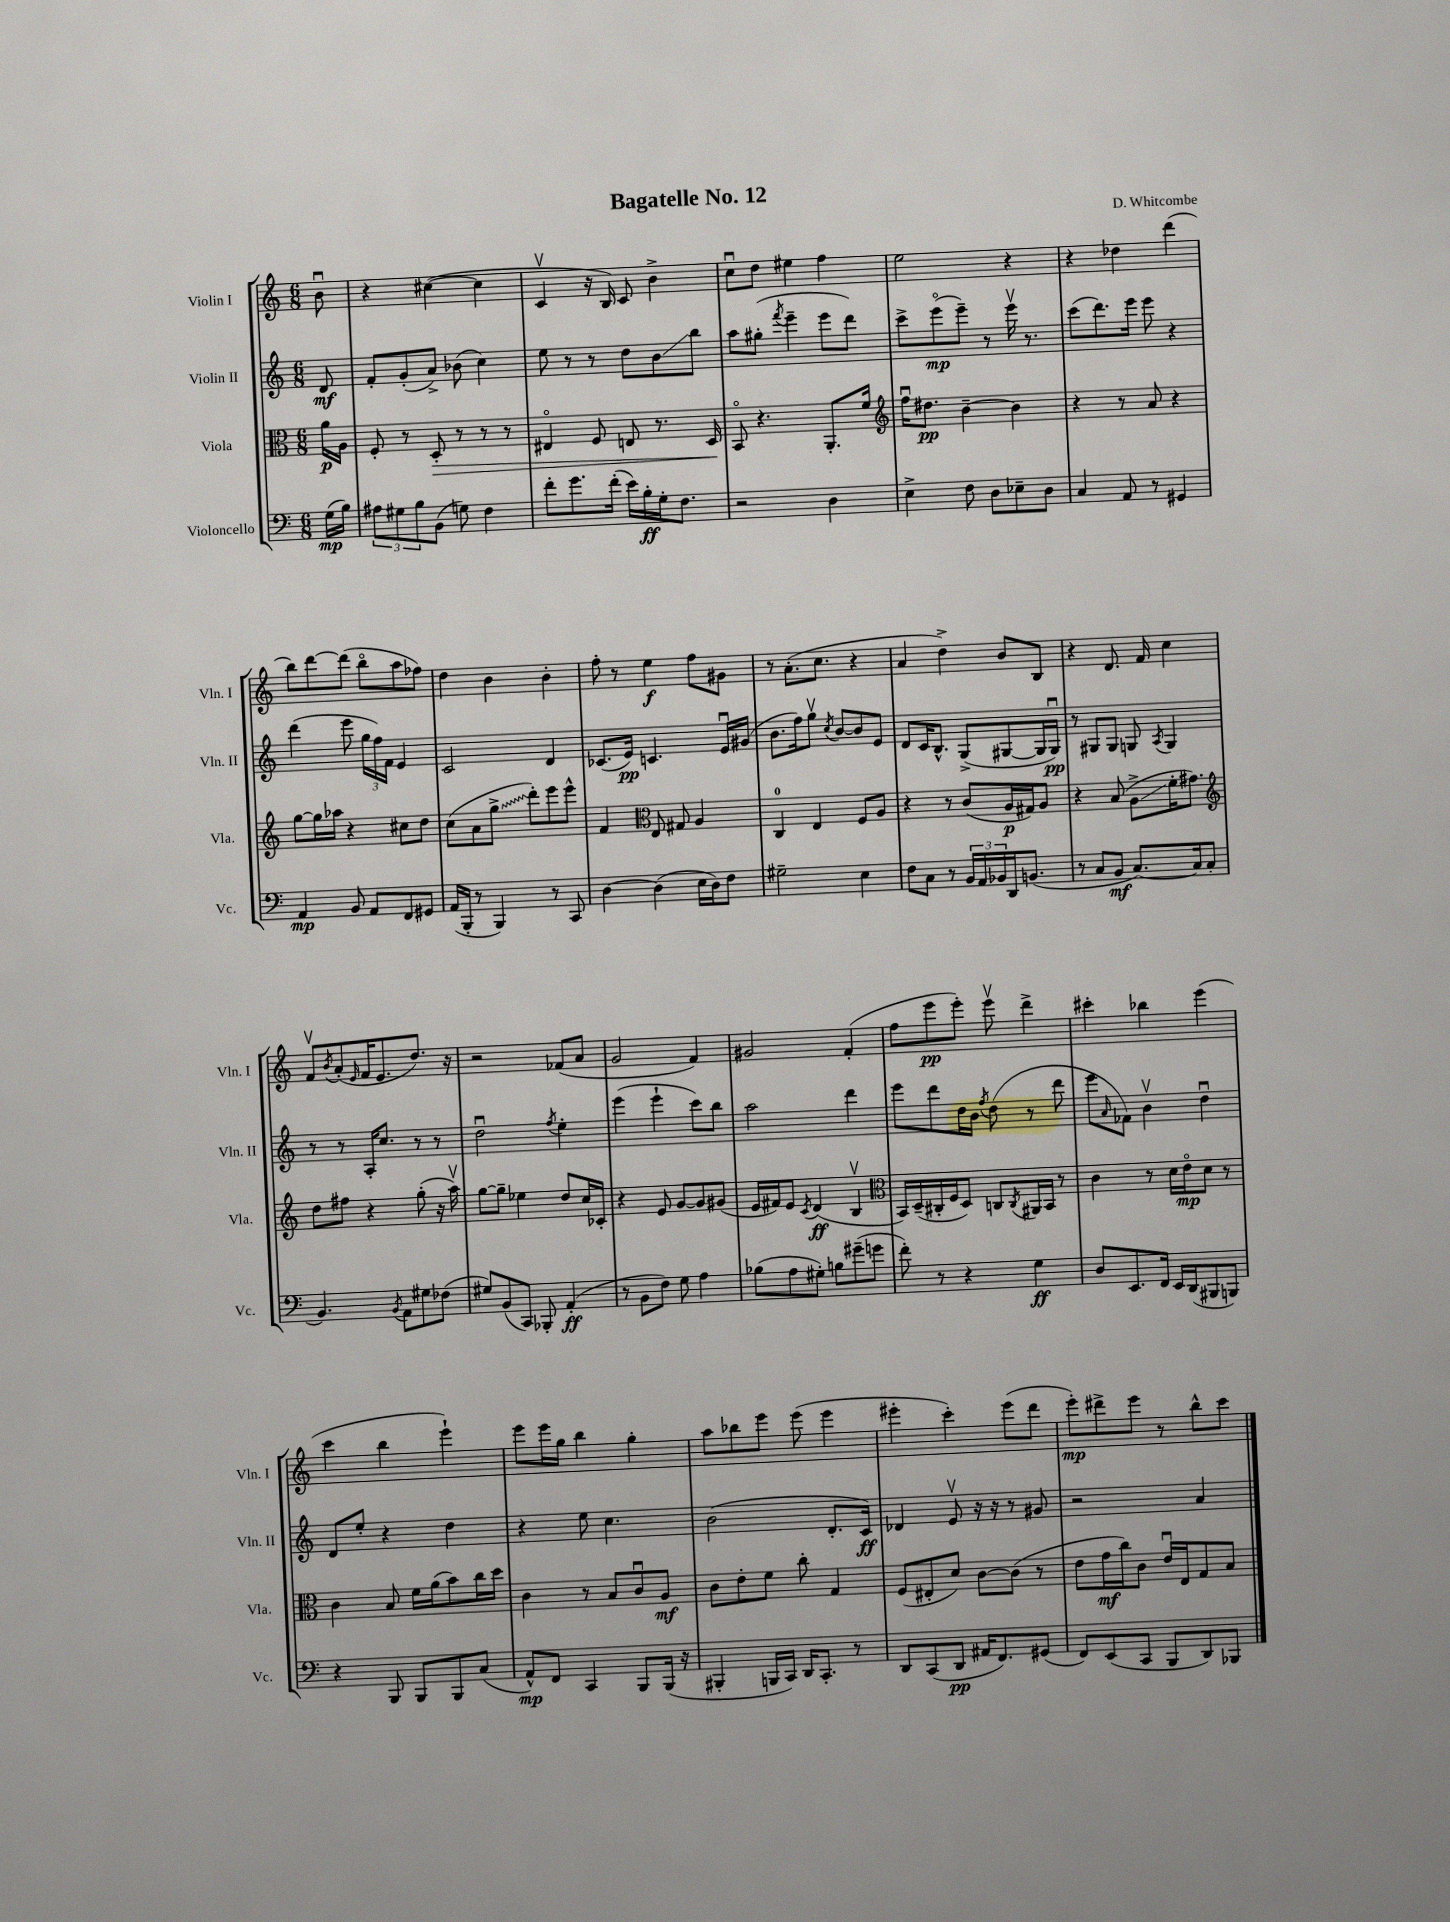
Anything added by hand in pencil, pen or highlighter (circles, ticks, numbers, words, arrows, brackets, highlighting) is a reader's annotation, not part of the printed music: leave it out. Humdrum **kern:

**kern	**kern	**kern	**kern
*staff4	*staff3	*staff2	*staff1
*clefF4	*clefC3	*clefG2	*clefG2
*k[]	*k[]	*k[]	*k[]
*M6/8	*M6/8	*M6/8	*M6/8
(16G	16a	8d	8bu
16B)	16A	.	.
=	=	=	=
12A#	8F'	8f'	4r
12G#	.	.	.
.	8r	(8g'	.
12B	.	.	.
(8BB	8D'	8a^)	([4cc#
8G)	8r	(8b-	.
4F	8r	4cc)	4cc#]
.	8r	.	.
=	=	=	=
8f'	4E#o	8ee	4cv
8.g	.	8r	.
.	8F	8r	16r
(16f'	.	.	16B)
16e)	8E	8dd	8c
16B'	.	.	.
16G'	8.r	8b	4b^
8.F	.	.	.
.	.	8bb	.
.	16D	.	.
=	=	=	=
2r	8BBo	8aa	8ccu
.	4.r	(8gg#'	8dd
.	.	8qfff	.
.	.	4eee~	4ee#
4D	8.AA'	8eee	4ff
.	.	8ddd)	.
.	16f	.	.
=	=	=	=
*	*clefG2	*	*
4E^	16ffu	8ccc^	2ee
.	8.dd#	.	.
.	.	(8eeeo	.
8F	[4b~	8eee~)	.
8D	.	8r	.
8E-~	4b]	16eeev	4r
.	.	8.r	.
8D	.	.	.
=	=	=	=
4C	4r	(8ccc	4r
.	.	8.ddd)	.
8AA	8r	.	4dd-
.	.	16eee	.
8r	8a	8eee	.
4GG#	4r	4r	(4ddd
=	=	=	=
4AA	[8gg	(4ddd	8bb)
.	16gg]	.	[8ddd
.	16aa-	.	.
8BB	4r	8eee	(8ddd]
8AA	.	24gg	8bbo
.	.	24ff)	.
.	.	24f	.
8FF	8cc#	4e	8aa
8GG#	8dd	.	8ff-)
=	=	=	=
(16AA	(8cc	2c	4dd
16BBB'	.	.	.
8r	8a	.	.
4BBB)	8gg^	.	4b
.	8ddd')	.	.
8r	8eee	4d	4b'
8CC	8eee^^	.	.
=	=	=	=
[4D	4f	(8.c-	8ff'
.	.	.	8r
.	.	16e)	.
*	*clefC3	*	*
(4D]	8E	4.c	4ee
.	8G#	.	.
16E	4A	.	8ff
16D)	.	.	.
8F	.	16eu	8g#
.	.	(16g#	.
=	=	=	=
2G#~	4C	8.b	8r
.	.	.	(8.a'
.	.	16ff)	.
.	4E	8ggv	.
.	.	.	8.cc
.	.	8qcc	.
.	.	[8b	.
4E	8F	8b]	4r
.	8A	8e	.
=	=	=	=
8F	4r	8d	4a
8C	.	16c	.
.	.	8.B^^	.
8r	8r	.	4dd^)
24BB	(8c	(8G^	.
24AA	.	.	.
24BB-	.	.	.
16DD	16A	[8G#	8b
(8.BB	16G#)	.	.
.	8A	16G#]	8B
.	.	16G#u)	.
=	=	=	=
8r	4r	8r	4r
8C	.	8G#	.
8BB	(8B	8G#	8.d
[8.C)	8A^	8G	.
.	.	.	16f
.	.	8qA	.
.	16f'	4G	4cc
16C]	8.g#)	.	.
(8C	.	.	.
=	=	=	=
*	*clefG2	*	*
4.BB)	8dd	8r	8fv
.	.	.	8qb
.	8ff#	8r	(8a'
.	.	.	16qqe
.	4r	16A'	16f
.	.	8.cc	8.e
8qBB	.	.	.
8AA	.	.	.
8G#	(8gg'	8r	8.dd)
(8F-	16r	8r	.
.	16aav)	.	16r
=	=	=	=
8G#)	[8gg	2ddu	2r
(8BB	8gg~]	.	.
8CC)	4ee-	.	.
8BBB-'	.	.	.
.	.	8qff	.
(4AA'	8dd	4ee'	(8f-
.	16cc	.	8a
.	16c-'	.	.
=	=	=	=
8r	4r	(4eee	2g
8BB	.	.	.
8F)	8e	4eee`	.
8G	[8g	.	.
4A	8g]	8ccc)	4f)
.	(8g#	8bb	.
=	=	=	=
(8B-	16e	2aa	2g#
.	16f#)	.	.
8A	8e	.	.
.	8qc	.	.
8G#')	(4d	.	.
8B	.	.	.
(8g#~	4Bv	4ddd	(4f'
8g	.	.	.
=	=	=	=
*	*clefC3	*	*
8f')	16BB)	8eee	8ff
.	(16D~	.	.
8r	16C#'	8ddd	8eee
.	16F	.	.
4r	8D)	16dd	8eee')
.	.	16b	.
.	.	8qff	.
.	8C	(8dd	8eeev
.	8qC	.	.
4G	16AA#	8r	4ddd^
.	16BB	.	.
.	8r	8ddd	.
=	=	=	=
8D	4c	8eee	4ccc#'
.	.	16qqa	.
8.EE	.	8f-)	.
.	8r	4bv	4bb-
16FF	.	.	.
16EE	16d	.	.
(16DD	16eo	.	.
8BBB#	8d	4ddu	(4eee
8BBB)	8r	.	.
=	=	=	=
4r	4c	8d	4ccc
.	.	8ee'	.
8BBB	8B	4r	4bb
8BBB	16f	.	.
.	(16a	.	.
8BBB	8b)	4dd	4eee`)
(8C	16cc	.	.
.	16dd	.	.
=	=	=	=
8AA^^)	4c	4r	8eee
8FF	.	.	16eee
.	.	.	16gg
4CC	8r	8ee	4bb
.	8B	4.cc	.
8BBB	8cu	.	4gg'
(16BBB	8A	.	.
16r	.	.	.
=	=	=	=
4BBB#'	8c	(2b	8aa
.	8e'	.	8bb-
16BBB	8f	.	8eee
16CC)	.	.	.
16DD	8cc'	.	(8eee
8.CC'	.	.	.
.	4G	8.d'	4eee
8r	.	.	.
.	.	16c)	.
=	=	=	=
8DD	(8F	4d-	4eee#'
(8CC	8E#'	.	.
8DD	8d)	8ev	4ccc')
16AA#	[8c	16r	.
8.FF)	.	16r	.
.	(8c]	8r	(8eee#
(8GG#	8r	8g#	8ddd
=	=	=	=
8FF)	8e	2r	8eee')
(8EE	16g	.	8ddd#^
.	16cc)	.	.
8CC	8c	.	8eee
8BBB	16eu	.	8r
.	16E	.	.
8DD)	8G	4a	8bb^^
8BBB-	8B	.	8ccc
==	==	==	==
*-	*-	*-	*-
